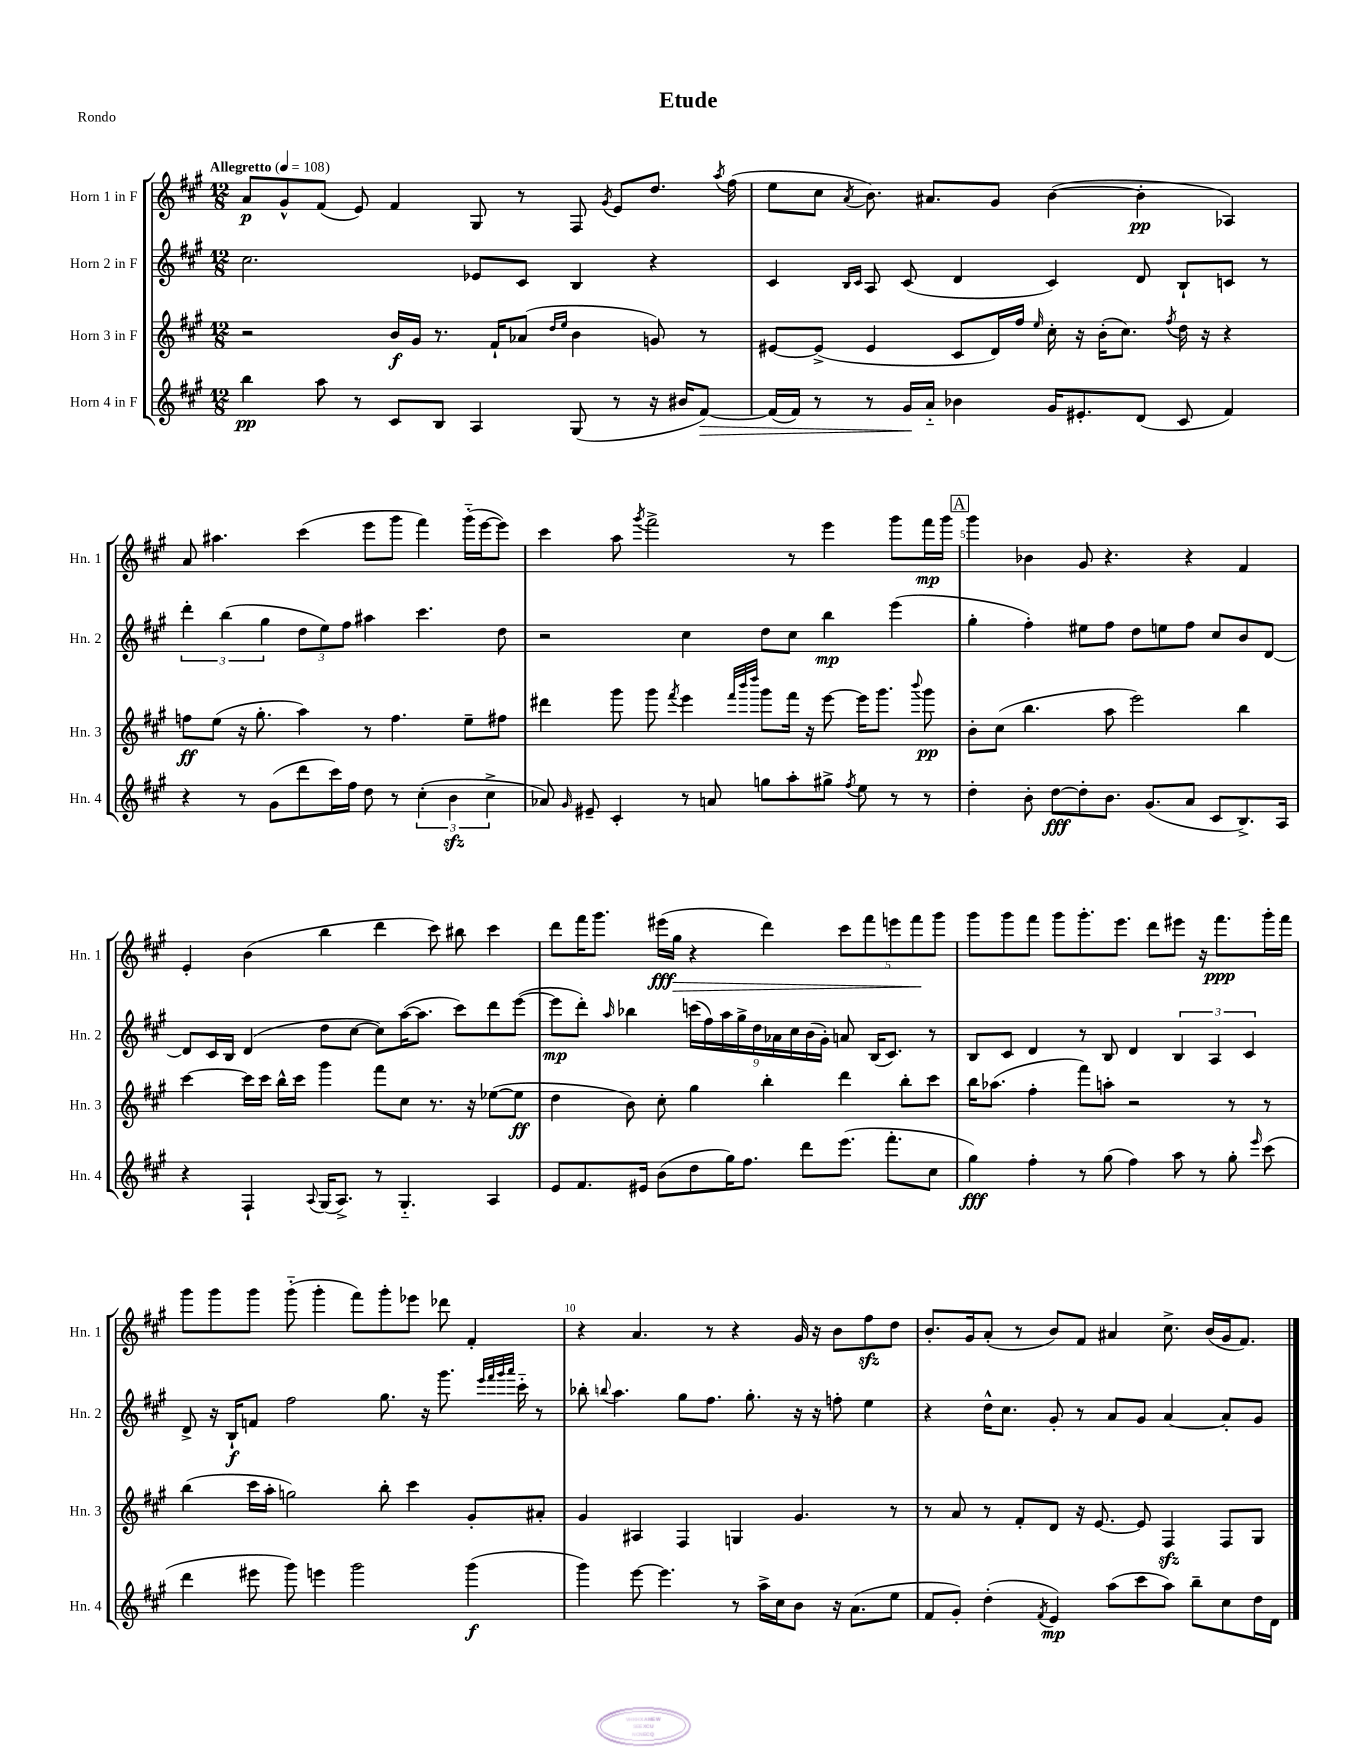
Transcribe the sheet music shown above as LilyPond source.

\header { title = "Etude" piece = "Rondo" }
<<
\new StaffGroup <<
\new Staff = "s0" \with { instrumentName = "Horn 1 in F" shortInstrumentName = "Hn. 1" } {
    \clef treble \key a \major \numericTimeSignature \time 12/8 \tempo "Allegretto" 4 = 108
    \autoBeamOff a'8[\p gis'8-^ fis'8]( e'8) fis'4 gis8 r8 fis8 \acciaccatura { gis'8 } e'8[ d''8.] \acciaccatura { a''8 } fis''16( |
    e''8[ cis''8] \acciaccatura { a'8 } b'8.) ais'8.[ gis'8] b'4~( b'4-.\pp aes4) |
    a'8 ais''4. cis'''4( e'''8[ gis'''8] fis'''4) gis'''16[-_( e'''16~ e'''8]) |
    cis'''4 a''8 \acciaccatura { gis'''8 } fis'''2-> r8 e'''4 gis'''8[ fis'''16\mp gis'''16] |
    \mark \markup { \box "A" } gis'''4 bes'4 gis'8 r4. r4 fis'4 |
    e'4-. b'4( b''4 d'''4 cis'''8) bis''8 cis'''4 |
    d'''8[ fis'''16 gis'''8.] eis'''16[\fff( gis''16]\> r4 d'''4) \tuplet 5/4 { cis'''8[ fis'''8 e'''8 fis'''8\! gis'''8] } |
    gis'''8[ gis'''8 fis'''8] gis'''8[ gis'''8.-. e'''8.] d'''8[ eis'''8] r16 fis'''8.[\ppp gis'''16-. fis'''16] |
    gis'''8[ gis'''8 gis'''8] gis'''8-_( gis'''4-. fis'''8[) gis'''8-. ees'''8] des'''8 fis'4-. |
    r4 a'4. r8 r4 gis'16 r16 b'8[ fis''8\sfz d''8] |
    b'8.[-. gis'16 a'8]-.( r8 b'8[) fis'8] ais'4 cis''8.-> b'16[( gis'16 fis'8.]) \bar "|." |
}
\new Staff = "s1" \with { instrumentName = "Horn 2 in F" shortInstrumentName = "Hn. 2" } {
    \clef treble \key a \major \numericTimeSignature \time 12/8
    \autoBeamOff cis''2. ees'8[ cis'8] b4 r4 |
    cis'4 \grace { b16[ cis'16] } a8 cis'8( d'4 cis'4) d'8 b8[-! c'8] r8 |
    \tuplet 3/2 { d'''4-. b''4( gis''4 } \tuplet 3/2 { d''8[ e''8) fis''8] } ais''4 cis'''4. d''8 |
    r2 cis''4 d''8[ cis''8] b''4\mp e'''4( |
    \mark \markup { \box "A" } gis''4-. fis''4-.) eis''8[ fis''8] d''8[ e''8 fis''8] cis''8[ b'8 d'8]~ |
    d'8[ cis'16 b16] d'4( d''8[ cis''8]~ cis''8[) a''16~( a''8.] cis'''8[) d'''8 e'''8]~( |
    e'''8[\mp d'''8]-.) \grace { a''16 } bes''4 \tuplet 9/8 { c'''16[( fis''16) a''16 gis''16-> d''16 aes'16 cis''16 b'16( gis'16]-.) } a'8 b16[( cis'8.]) r8 |
    b8[ cis'8] d'4 r8 b8 d'4 \tuplet 3/2 { b4 a4 cis'4 } |
    d'8-> r16 b16[-!\f f'8] fis''2 gis''8. r16 gis'''8. \grace { e'''32[ fis'''32 gis'''32 a'''32] } cis'''16-_ r8 |
    bes''8-. \appoggiatura { b''8 } a''4. gis''8[ fis''8.] gis''8.-. r16 r16 f''8-. e''4 |
    r4 d''16[-^ cis''8.] gis'8-. r8 a'8[ gis'8] a'4~ a'8[-. gis'8] \bar "|." |
}
\new Staff = "s2" \with { instrumentName = "Horn 3 in F" shortInstrumentName = "Hn. 3" } {
    \clef treble \key a \major \numericTimeSignature \time 12/8
    \autoBeamOff r2 b'16[\f gis'16] r8. fis'16[-! aes'8]( \grace { d''16[ e''16] } b'4 g'8) r8 |
    eis'8[~ eis'8]->( eis'4 cis'8[ d'16) fis''16] \grace { e''16 } cis''16-. r16 b'16[-.( cis''8.]) \acciaccatura { fis''8 } d''16 r16 r4 |
    f''8[\ff e''8]( r16 gis''8.-. a''4) r8 f''4. e''8[-- fis''8] |
    dis'''4 gis'''8 gis'''8 \acciaccatura { fis'''8 } e'''4 \grace { fis'''32[ b'''32 d''''32] } gis'''8[ fis'''16] r16 e'''8~ e'''16[ gis'''8.] \appoggiatura { b'''8 } gis'''8\pp |
    \mark \markup { \box "A" } b'8[-. cis''8]( b''4. a''8 e'''2) b''4 |
    cis'''4~ cis'''16[ cis'''16] b''16[-^ cis'''16] gis'''4 fis'''8[ cis''8] r8. r16 ees''8[~( ees''8]\ff |
    d''4 b'8) cis''8-. gis''4 b''4-. d'''4 b''8[-. cis'''8] |
    b''16[ aes''8.]( fis''4-. fis'''8[) a''8]-. r2 r8 r8 |
    b''4( cis'''16[ a''16]-. g''2) b''8-. cis'''4 gis'8[-. ais'8]-. |
    gis'4 ais4 fis4 g4 gis'4. r8 |
    r8 a'8 r8 fis'8[-. d'8] r16 e'8.~ e'8 fis4\sfz fis8[ gis8] \bar "|." |
}
\new Staff = "s3" \with { instrumentName = "Horn 4 in F" shortInstrumentName = "Hn. 4" } {
    \clef treble \key a \major \numericTimeSignature \time 12/8
    \autoBeamOff b''4\pp a''8 r8 cis'8[ b8] a4 gis8( r8 r16 bis'16[ fis'8]~\>) |
    fis'16[( fis'16]) r8 r8 gis'16[\! a'16]-_ bes'4 gis'16[ eis'8.-. d'8]( cis'8 fis'4) |
    r4 r8 gis'8[( d'''8 cis'''16) fis''16] d''8 r8 \tuplet 3/2 { cis''4-.( b'4\sfz cis''4-> } |
    aes'8) \grace { gis'16 } eis'8-- cis'4-. r8 a'8 g''8[ a''8-. gis''8]-> \acciaccatura { fis''8 } e''8 r8 r8 |
    \mark \markup { \box "A" } d''4-. b'8-. d''8[~\fff d''8-. b'8.] gis'8.[( a'8] cis'8[ b8.->) a16] |
    r4 fis4-! \appoggiatura { a8 } gis16[( a8.]->) r8 gis4.-_ a4 |
    e'8[ fis'8. eis'16] b'8[( d''8 gis''16) fis''8.] d'''8[ e'''8.]( fis'''8.[-. cis''8] |
    gis''4\fff) fis''4-. r8 gis''8( fis''4) a''8 r8 gis''8-. \grace { e'''16 } cis'''8( |
    d'''4 eis'''8 gis'''8) e'''4 gis'''2 gis'''4\f( |
    gis'''4) e'''8~ e'''4. r8 a''16[-> cis''16 b'8] r16 a'8.[( e''8] |
    fis'8[ gis'8]-.) d''4-.( \acciaccatura { fis'8 } e'4\mp) a''8[( cis'''8 a''8]) b''8[-- cis''8 d''16 d'16] \bar "|." |
}
>>
>>
\layout { \context { \Score \override BarNumber.break-visibility = ##(#f #t #t) barNumberVisibility = #(every-nth-bar-number-visible 5) } }
